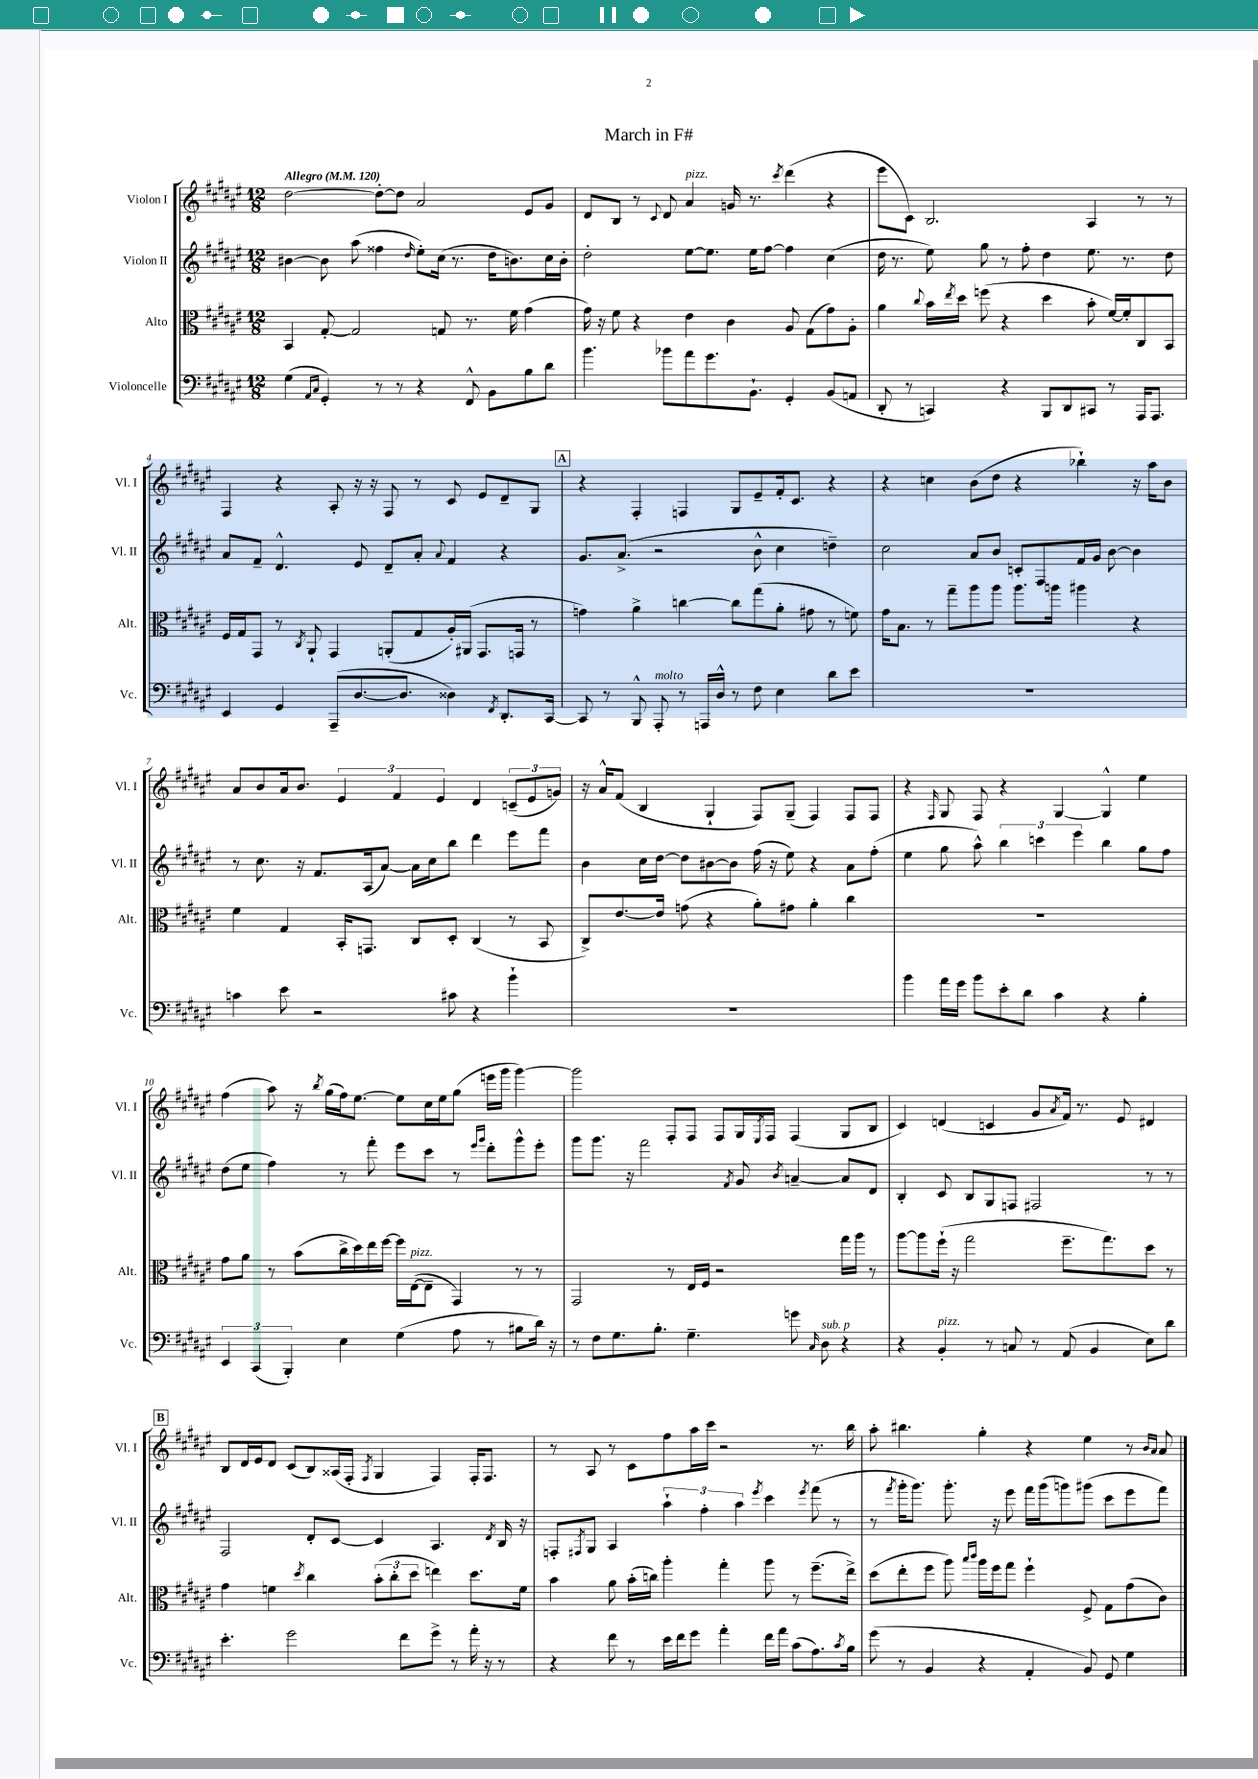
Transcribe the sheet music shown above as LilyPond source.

\header { title = "March in F#" }
<<
\new StaffGroup <<
\new Staff = "s0" \with { instrumentName = "Violon I" shortInstrumentName = "Vl. I" } {
    \clef treble \key fis \major \numericTimeSignature \time 12/8 \tempo "Allegro" 4 = 120
    dis''2~ dis''8~-. dis''8 ais'2 eis'8 gis'8 |
    dis'8 b8 r8 \appoggiatura { cis'8 } dis'8 ais'4^\markup { \italic "pizz." } g'16 r8. \acciaccatura { cis'''8 } dis'''4( r4 |
    eis'''8 cis'8) b2. ais4 r8 r8 |
    fis4 r4 ais8-. r16 r16 fis8 r8 cis'8 eis'8 dis'8-- gis8 |
    \mark \markup { \box "A" } r4 fis4-. f4 gis8 eis'8-- fis'16-. cis'8. r4 |
    r4 c''4 b'8( dis''8 r4 bes''4-!) r16 ais''16 b'8 |
    ais'8 b'8 ais'16 b'8. \tuplet 3/2 { eis'4 fis'4 eis'4 } dis'4 \tuplet 3/2 { c'8--( eis'8 g'8) } |
    r16 ais'16-^ fis'8( b4 gis4-! fis8) gis8--( fis4) fis8 fis8 |
    r4 \grace { fis16 } gis8 fis8 r4 gis4~ gis4-^ eis''4 |
    fis''4( ais''8) r16 \acciaccatura { b''8 } gis''16( fis''16) eis''8.~ eis''8 cis''16 eis''16 gis''8( e'''16 gis'''16 gis'''4~) |
    gis'''2 fis8-. fis8 fis8 gis16 \acciaccatura { eis8 } fis16 fis4( gis8 b8 |
    cis'4) d'4( c'4 gis'8 \acciaccatura { ais'8 } fis'16) r8. eis'8 dis'4 |
    \mark \markup { \box "B" } b8 dis'16 eis'16 dis'8 cis'8( b8) aisis16( fis16-. \acciaccatura { fis8 } gis4 fis4) fis16-. fis8. |
    r8 ais8 r8 cis'8 fis''8 ais''16 cis'''16 r2 r8. b''16 |
    ais''8-. bis''4. gis''4-. r4 eis''4 r8 \grace { b'16 ais'16 } ais'8 \bar "|." |
}
\new Staff = "s1" \with { instrumentName = "Violon II" shortInstrumentName = "Vl. II" } {
    \clef treble \key fis \major \numericTimeSignature \time 12/8
    bis'4~ bis'8 ais''8( fisis''4 \grace { dis''16 } eis''8-.) cis''16( r8. dis''16 b'8.) cis''16 b'16-. |
    dis''2-. eis''8~ eis''8. eis''16 fis''8~ fis''4 cis''4( |
    dis''16 r8. eis''8) gis''8 r8 fis''8-. dis''4 eis''8. r8. dis''8 |
    ais'8 fis'8-- dis'4.-^ eis'8 dis'8-- ais'8-. \appoggiatura { ais'8 } fis'4 r4 |
    \mark \markup { \box "A" } gis'8. ais'8.->( r2 b'8-^ cis''4 d''4--) |
    cis''2 ais'8 b'8 c'8-. fis8 fis'16 gis'16 b'8~ b'4 |
    r8 cis''8. r16 fis'8. ais16( ais'8~) ais'16 cis''16 b''8 dis'''4 eis'''8 fis'''8 |
    b'4 cis''16 dis''16~ dis''8 bis'8~ bis'8 fis''16( r16 eis''8) r4 ais'8 fis''8-.( |
    eis''4 gis''8 ais''8-^) \tuplet 3/2 { b''4 c'''4 eis'''4 } b''4 gis''8 fis''8 |
    dis''8( eis''8 fis''4) r8 fis'''8-. eis'''8 cis'''8 r8 \grace { eis'''16 gis'''16 } dis'''8-. gis'''8-^ eis'''8-. |
    gis'''8 gis'''8. r16 fis'''2 \acciaccatura { fis'8 } gis'8 \acciaccatura { b'8 } a'4~-- a'8 dis'8 |
    b4-. cis'8 b8 gis8 f8 fis2 r8 r8 |
    \mark \markup { \box "B" } fis2 dis'8-. cis'8~ cis'4 ais4. \acciaccatura { dis'8 } b16 r16 |
    f8-. \acciaccatura { fis8 } gis8 ais4 \tuplet 3/2 { ais''4-! fis''4-. ais''4 } \acciaccatura { eis'''8 } cis'''4 \acciaccatura { eis'''8 } fis'''8( r8 |
    r8 \acciaccatura { fis'''8 } gis'''16-. gis'''8.) gis'''8.-. r16 eis'''8 fis'''16 gis'''16( g'''8) gis'''8( cis'''8 eis'''8 fis'''8) \bar "|." |
}
\new Staff = "s2" \with { instrumentName = "Alto" shortInstrumentName = "Alt." } {
    \clef alto \key fis \major \numericTimeSignature \time 12/8
    b,4 gis8~-. gis2 g8 r8. fis'16 gis'4( |
    gis'16) r16 fis'8 r4 eis'4 cis'4 ais8 gis8( gis'8) ais8-. |
    ais'4 \appoggiatura { cis''8 } b'16 \acciaccatura { eis''8 } dis''16 f''8( r4 dis''4 b'8-. fis'16~) fis'16-. cis8 b,8 |
    fis16 gis16 gis,8 r8 \acciaccatura { cis8 } ais,8-! gis,4 a,8-.( gis8 ais16-.) ais,16( gis,8. g,16 r8 |
    \mark \markup { \box "A" } g'4) ais'4-> c''4~ c''8 gis''8( ais'8-. gis'8 r8 f'8) |
    gis'16 b8. r8 gis''8-- ais''8 ais''8 ais''8. a''16 ais''4 r4 |
    fis'4 gis4 b,16-. g,8. cis8 dis8-. cis4( r8 b,8 |
    cis8->) eis'8.~ eis'16 g'8( r4 ais'8-.) gis'8 ais'4-. cis''4 |
    R1. |
    gis'8 ais'8 r8 b'8( cis''16-> dis''16) eis''16 fis''16~ fis''16 eis16~^\markup { \italic "pizz." }( eis8-- gis,4) r8 r8 |
    gis,2 r8 eis16 fis16 r2 gis''16 ais''16 r8 |
    ais''8~ ais''8 fis''16-!( r16 gis''2 fis''8.-- gis''8.) dis''8 r8 |
    \mark \markup { \box "B" } gis'4 f'4 \acciaccatura { dis''8 } cis''4 \tuplet 3/2 { b'8-.( cis''8-. dis''8 } e''4) dis''8. f'16 |
    b'4 ais'8 b'16-.( c''16) ais''4-. gis''4-. ais''8 r8 fis''8.--( eis''16->) |
    dis''8( eis''8-. fis''8 ais''8) \grace { b''16 cis'''16 } ais''16 fis''16 gis''8 fis''4-! fis8-> gis8 gis'8( cis'8) \bar "|." |
}
\new Staff = "s3" \with { instrumentName = "Violoncelle" shortInstrumentName = "Vc." } {
    \clef bass \key fis \major \numericTimeSignature \time 12/8
    gis4( \grace { ais,16 cis16 } gis,4-.) r8 r8 r4 fis,8-^ b,8 b8 dis'8 |
    b'4. bes'8 ais'8 gis'8. b,8.-! gis,4-. b,8( a,8 |
    dis,8-. r8 c,4) r4 b,,8 dis,8 cis,8 r8 ais,,16 ais,,8. |
    eis,4 gis,4 ais,,8--( dis8.~ dis8. disis4) \acciaccatura { fis,8 } dis,8.-. cis,16~ |
    \mark \markup { \box "A" } cis,8 r8 b,,8-^ ais,,8-.^\markup { \italic "molto" } r8 a,,16 dis16-^ r8 fis8 eis4 dis'8 eis'8 |
    R1. |
    c'4 eis'8 r2 cis'8 r4 b'4-! |
    R1. |
    b'4 ais'16 gis'16 b'8 eis'8-. dis'8 cis'4 r4 b4-. |
    \tuplet 3/2 { eis,4 cis,4( b,,4-.) } eis4 gis4( ais8 r8 bis8 dis'16) r16 |
    r8 fis8 gis8. b8.-. gis4.-- g'8 \grace { cis16 } dis8^\markup { \italic "sub. p" } r4 |
    r4 b,4-.^\markup { \italic "pizz." } r8 c8 r8 ais,8( b,4 eis8) dis'8 |
    \mark \markup { \box "B" } eis'4.-. gis'2 fis'8 gis'8-> r8 ais'16-. r16 r8 |
    r4 fis'8 r8 eis'16 fis'16 gis'8 ais'4-. fis'16 ais'16 cis'8( ais8.) \acciaccatura { cis'8 } b16 |
    gis'8( r8 b,4 r4 ais,4-. b,8) gis,8 gis4 \bar "|." |
}
>>
>>
